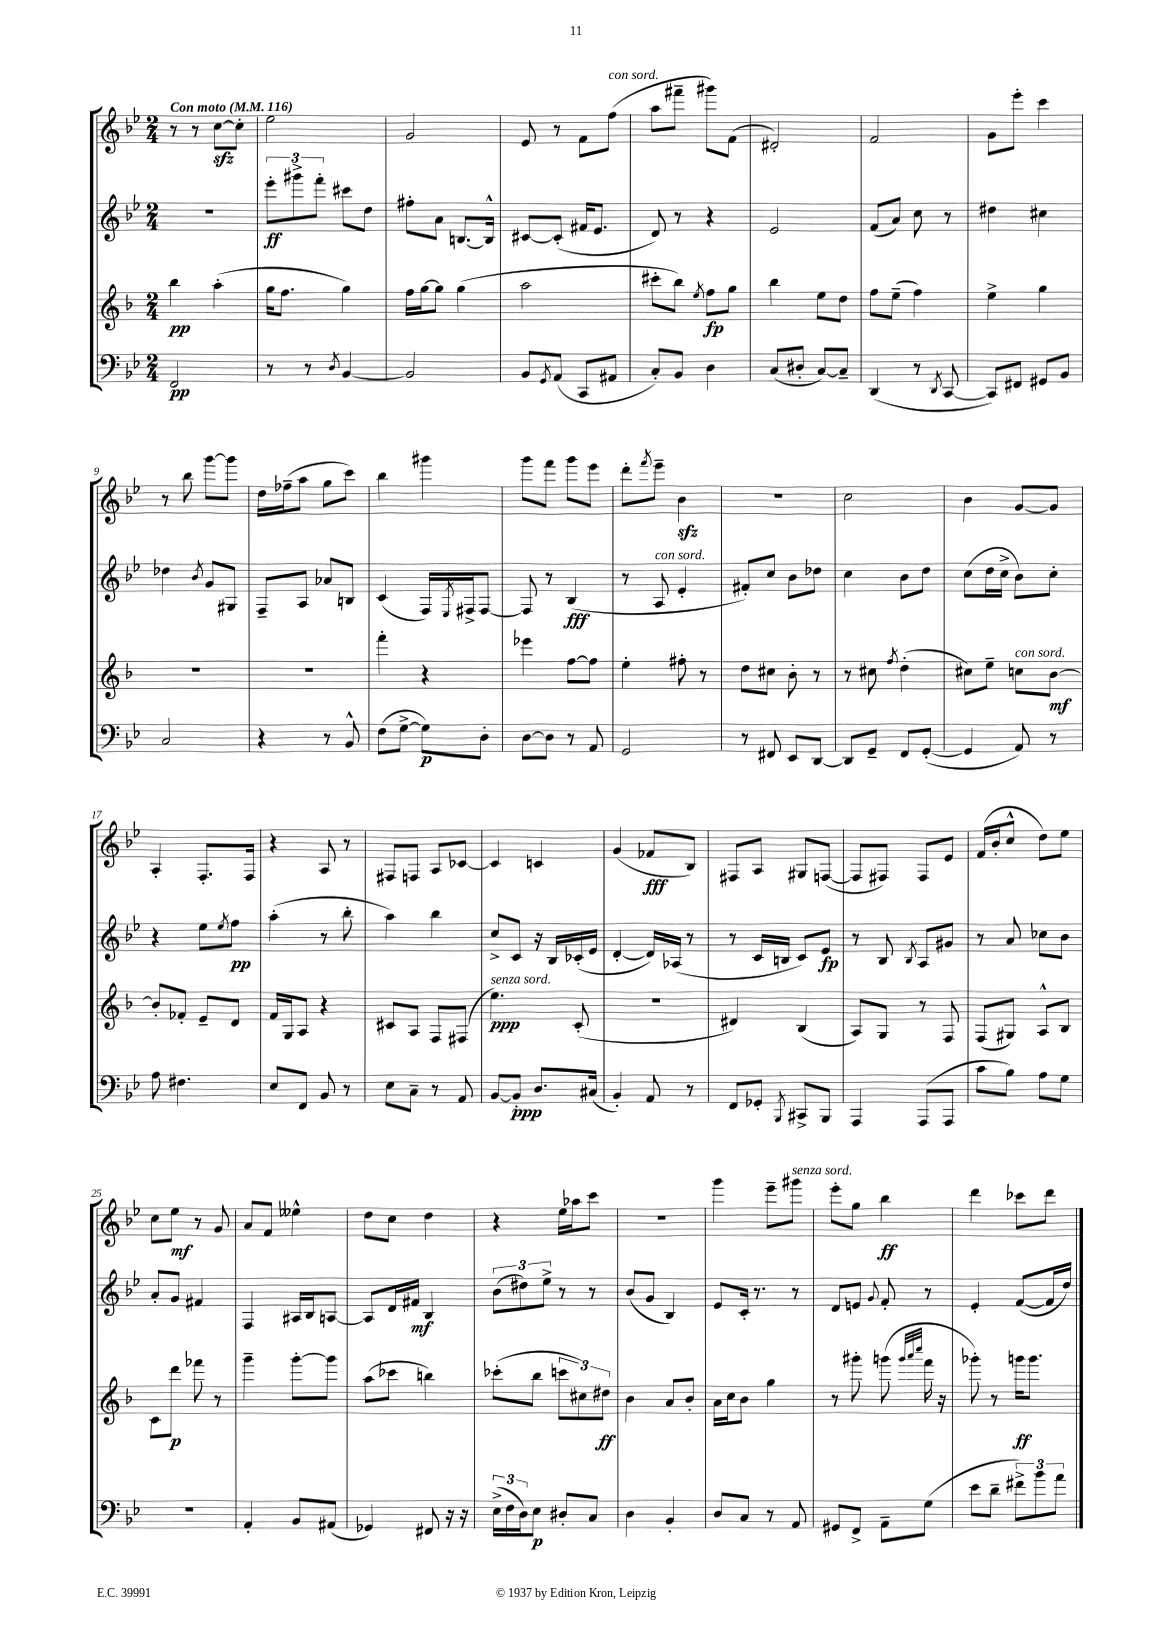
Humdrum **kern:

**kern	**kern	**kern	**kern
*staff4	*staff3	*staff2	*staff1
*clefF4	*clefG2	*clefG2	*clefG2
*k[b-e-]	*k[b-]	*k[b-e-]	*k[b-e-]
*M2/4	*M2/4	*M2/4	*M2/4
*MM116	*MM116	*MM116	*MM116
2FF	4bb-	2r	8r
.	.	.	8r
.	(4aa'	.	[8cc
.	.	.	8cc']
=	=	=	=
8r	16gg	12eee-'	2ee-
.	8.ff	.	.
.	.	12ggg#^	.
8r	.	.	.
.	.	12fff'	.
8qD	.	.	.
[4BB-	4gg)	8ccc#	.
.	.	8dd	.
=	=	=	=
2BB-]	16ff	8ff#'	2g
.	[16gg	.	.
.	8gg]	8a	.
.	(4gg	[8.B	.
.	.	16B^^]	.
=	=	=	=
8BB-	2aa	[8c#	8e-
8qGG	.	.	.
(8AA	.	(8c#']	8r
8CC	.	16f#	8f
.	.	8.e-	.
8AA#	.	.	(8ff
=	=	=	=
8C')	8ccc#'	8d)	8aa
8BB-	8bb-)	8r	8fff#~
.	8qee	.	.
4D	8ff	4r	8ggg#)
.	8gg	.	(8f
=	=	=	=
(8C	4bb-	2e-	2d#')
8D#'	.	.	.
[8C)	8ee	.	.
8C~]	8dd	.	.
=	=	=	=
(4DD	8ff	(8f	2f
.	(8ee~	8a)	.
8r	4ff)	8cc	.
8qDD	.	.	.
[8CC	.	8r	.
=	=	=	=
8CC])	4ee^	4dd#	8g
8FF#	.	.	8eee-'
8GG#	4gg	4cc#	4ccc
8BB-	.	.	.
=	=	=	=
2C	2r	4dd-	8r
.	.	.	8bb-
.	.	8qb-	.
.	.	8g	[8ggg
.	.	8G#	8ggg]
=	=	=	=
4r	2r	8F~	16dd
.	.	.	(16ff-~
.	.	8A	8aa
8r	.	8a-	8gg
8BB-^^	.	8B	8ccc)
=	=	=	=
(8F	4fff'	(4c	4bb-
[8G^	.	.	.
8G])	4r	16F)	4ggg#
.	.	8qE-	.
.	.	16F#^	.
8D'	.	[8F#	.
=	=	=	=
[8D	4eee-	8F#]	8ggg
8D]	.	8r	8fff
8r	[8ff	(4B-	8ggg
8AA	8ff]	.	8eee-
=	=	=	=
2GG	4ee'	8r	8ddd'
.	.	.	8qfff
.	.	8A	8eee-~
.	8ff#'	4e-'	4b-
.	8r	.	.
=	=	=	=
8r	8dd	8f#')	2r
8FF#	8cc#	8cc	.
8EE-	8b-'	8b-	.
[8DD	8r	8dd-	.
=	=	=	=
8DD]	8r	4cc	2cc
8GG~	8cc#	.	.
.	8qff	.	.
8FF	(4dd'	8b-	.
([8GG'	.	8dd	.
=	=	=	=
4GG]	8cc#)	(8cc	4b-
.	8ee~	16dd	.
.	.	16cc^	.
8AA)	8cc	8b-)	[8g
8r	[8b-	8cc'	8g]
=	=	=	=
8A	8b-']	4r	4A'
4.F#	8f-'	.	.
.	8e~	8ee-	8.F'
.	.	8qee-	.
.	8d	8ff	.
.	.	.	16F
=	=	=	=
8E-	16f	(4aa'	4r
.	16G	.	.
8FF	8A	.	.
8BB-	4r	8r	8A
8r	.	8bb-'	8r
=	=	=	=
8E-	8c#	4aa)	8F#
8C~	8A	.	8F
8r	8F	4bb-	8A
8AA	(8F#	.	[8c-
=	=	=	=
[8BB-	4.ee)	8cc^	4c-]
8BB-']	.	8c	.
8.D	.	16r	4c
.	.	16B-	.
.	(8c'	(16c-'	.
(16C#	.	16e-	.
=	=	=	=
4BB-')	2r	[4d'	(4g
8AA	.	16d])	8f-
.	.	(16A-	.
8r	.	8r	8B-)
=	=	=	=
8FF	4d#)	8r	8F#
8GG-'	.	16c	8A
.	.	16B	.
8qBBB-	.	.	.
8CC#^	(4B-	8c)	8G#
8BBB-	.	8e-	([8F
=	=	=	=
4AAA	8A)	8r	8F]
.	8G	8B-	8F#)
.	.	8qB-	.
(8AAA	8r	8A	8F#
8AAA	8F	8g#	8e-
=	=	=	=
8c	(8F	8r	(16f
.	.	.	16b-'
8B-)	8G#)	8a	8cc^^
8A	8A^^	8cc-	8dd)
8G	8B-	8b-	8ee-
=	=	=	=
2r	8c	8a'	8cc
.	8ddd	8g	8ee-
.	8fff-	4f#	8r
.	8r	.	8g
=	=	=	=
4AA'	4ggg~	4F	8a
.	.	.	8f
8BB-	[8ggg'	16A#	4ee--^^
.	.	16B-	.
(8AA#	8ggg]	[8A	.
=	=	=	=
4GG-)	(8aa	8A]	8dd
.	8ccc-	16d	8cc
.	.	16f#	.
8FF#	4bb)	4B-	4dd
16r	.	.	.
16r	.	.	.
=	=	=	=
(24E-^	(8ccc-'	(12b-	4r
24F	.	.	.
24D)	.	12dd#)	.
8E-	8bb-	.	.
.	.	12ee-^	.
8D#'	12ccc	8r	16ee-
.	.	.	16aa-
.	12cc#)	.	.
8C	.	8r	8ccc
.	12dd#	.	.
=	=	=	=
4D	4b-	(8b-	2r
.	.	8g	.
4BB-'	8a	4B-)	.
.	8b-'	.	.
=	=	=	=
8D	16a	8e-	4ggg
.	16cc	.	.
8C	8b-	16c'	.
.	.	8.r	.
8r	4gg	.	8eee-~
8AA	.	8r	8ggg#
=	=	=	=
8GG#	8r	8d	8eee-'
8FF^	8ggg#'	8e	8gg
.	.	8qqg	.
8AA~	(8ggg	8f'	4bb-
.	32qqggg	.	.
.	32qqaaa	.	.
.	32qqcccc	.	.
(8G	16fff	8r	.
.	16r	.	.
=	=	=	=
8e-	8ggg-')	4e-'	4ddd
8d~	8r	.	.
12f#^)	16ggg	([8f	8ccc-
.	8.ggg	.	.
12b-	.	.	.
.	.	16f]	8ddd
12a	.	.	.
.	.	16dd)	.
==	==	==	==
*-	*-	*-	*-
